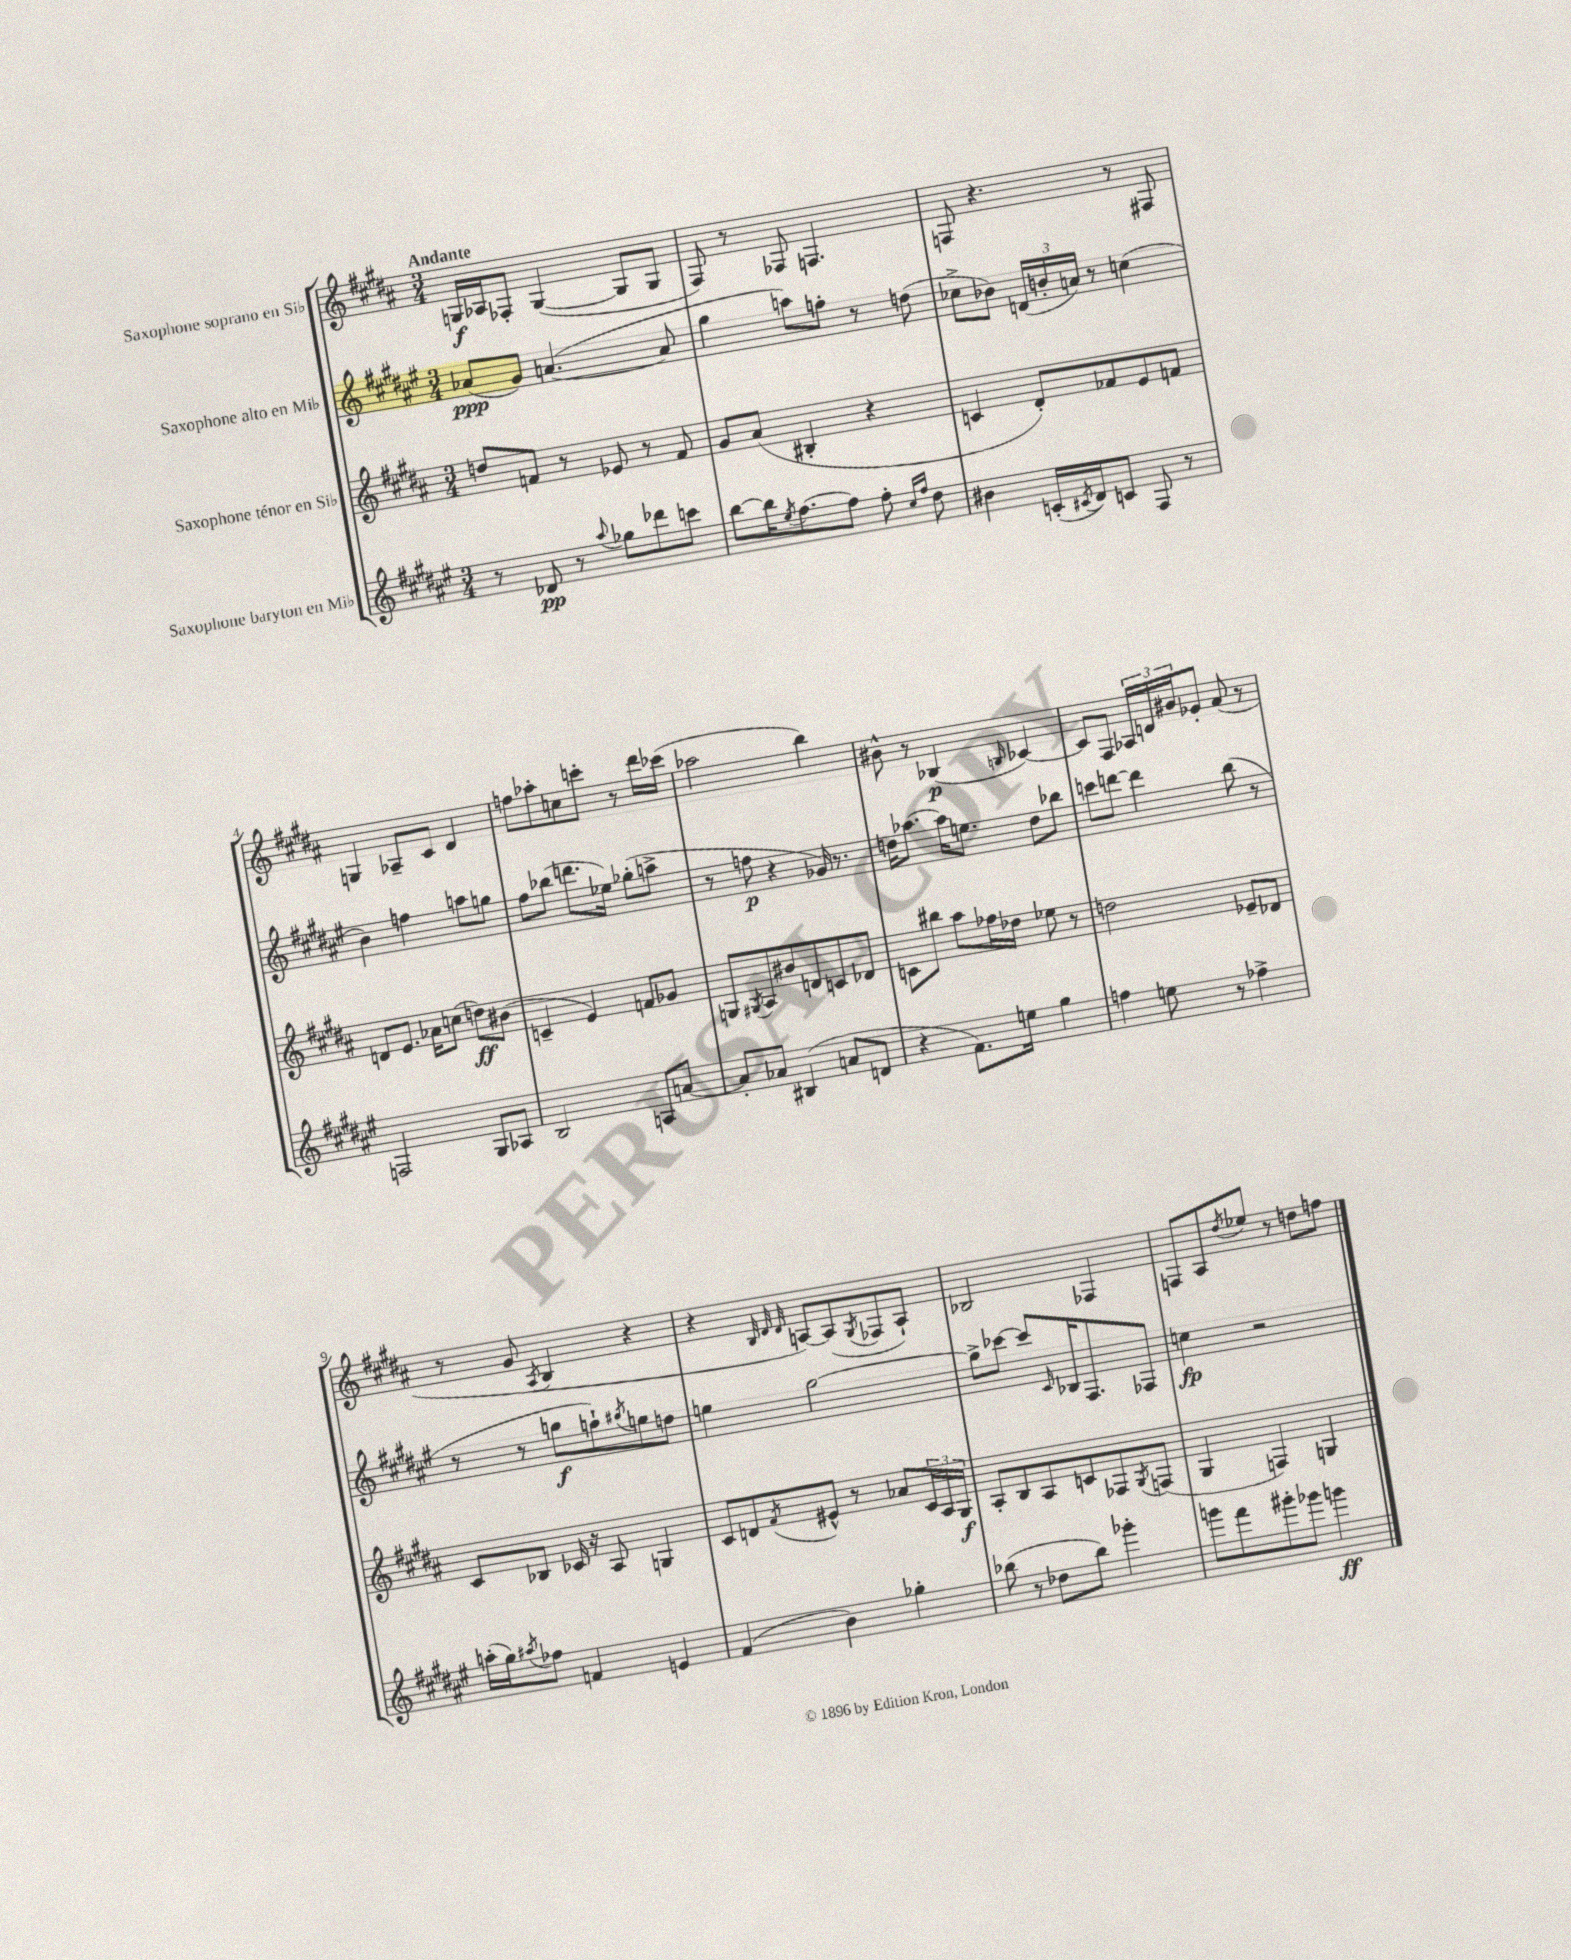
<<
\new StaffGroup <<
\new Staff = "s0" \with { instrumentName = "Saxophone soprano en Sib" } {
    \clef treble \key b \major \numericTimeSignature \time 3/4 \tempo "Andante"
    g16\f aes16 fes8-. g4~( g8 g8 |
    fis8) r8 fes8 f4. |
    f8 r4. r8 fis8 |
    g4 aes8-- cis'8 dis'4 |
    f''8 aes''8-. c''8 c'''8-. r8 dis'''16 ces'''16( |
    aes''2 b''4) |
    bis'8-^ r8 bes4\p( \grace { b16 } ces'4~) |
    ces'8 fis8 \tuplet 3/2 { aes16 d'16 bis'16 } ges'8-. ais'8( r8 |
    r8 gis'8 \acciaccatura { ais8 } b4 r4 |
    r4 \grace { b32 dis'32 dis'32 } a8~) a8( \acciaccatura { gis8 } fes8 a8-!) |
    bes2 fes4 |
    f8 ais8 \acciaccatura { dis''8 } ees''8 r8 d''8 f''8 \bar "|." |
}
\new Staff = "s1" \with { instrumentName = "Saxophone alto en Mib" } {
    \clef treble \key fis \major \numericTimeSignature \time 3/4
    aes'8\ppp( gis'8) a'4.~( a'8 |
    gis''4 a''8) f''8-. r8 d''8( |
    ces''8-> bes'8) \tuplet 3/2 { d'16( b'16-. a'16) } r8 c''4( |
    b'4) f''4 a''8 g''8 |
    fis''8 bes''8( d'''8. ees''16) ges''8-.( a''8-> |
    r8 f''8\p r4 ges'16) r8. |
    d''16 aes''8.~ aes''16 e''8. d''8 bes''8 |
    c'''8 d'''8~ d'''4 b''8( r8 |
    r8 r8 g''8\f f''8-!) \acciaccatura { gis''8 } e''8 d''8 |
    e''4 gis''2~ |
    gis''8-> ces'''8~ ces'''8 \grace { cis'16 } bes16 fis8. fes8 |
    c''4\fp r2 \bar "|." |
}
\new Staff = "s2" \with { instrumentName = "Saxophone ténor en Sib" } {
    \clef treble \key b \major \numericTimeSignature \time 3/4
    d''8 f'8 r8 ees'8 r8 f'8 |
    gis'8 ais'8( bis4-. r4 |
    c'4 dis'8-.) fes'8 e'8 f'8 |
    d'8 e'8. aes'16 c''8( d''8\ff) bis'8( |
    c'4-- e'4) f'8 ges'8 |
    g8 \acciaccatura { gis8 } ais8 bis'8 d'8 c'8 des'8 |
    c'8 bis''8 ais''8 fes''16 des''16 ees''8 r8 |
    d''2 ees'8-- des'8 |
    cis'8 bes8 ces'16 r16 ais8 g4 |
    cis'8 d'8 \acciaccatura { fis'8 } eis'8-^ r8 aes'8 \tuplet 3/2 { cis'16 ais16 gis16\f } |
    ais8-. b8 ais8 c'8 fes8 \acciaccatura { gis8 } f8( |
    gis4 f4) g4 \bar "|." |
}
\new Staff = "s3" \with { instrumentName = "Saxophone baryton en Mib" } {
    \clef treble \key fis \major \numericTimeSignature \time 3/4
    r8 des'8\pp r8 \appoggiatura { ais''8 } ges''8 des'''8 c'''8 |
    b''8~ b''16 \acciaccatura { eis''8 } fis''8.~ fis''8 fis''8-. \grace { cis''16 fis''16 } dis''8 |
    bis'4 c'16-.( \acciaccatura { cis'8 } dis'16) c'8 fis8 r8 |
    f2 gis8 aes8 |
    b2 a8 a'8~ |
    a'8-. aes'8 bis4( a'8 d'8 |
    r4 fis'8.) e''16 gis''4 |
    f''4 e''8 r8 fes''4-> |
    a''16-.( gis''16) \acciaccatura { ais''8 } fes''8 f'4 e'4 |
    fis'4( b'4) ges''4-. |
    bes''8( r8 des''8 bes''8) ges'''4-. |
    g'''8 fis'''8 gis'''8-. ges'''8 g'''4\ff \bar "|." |
}
>>
>>
